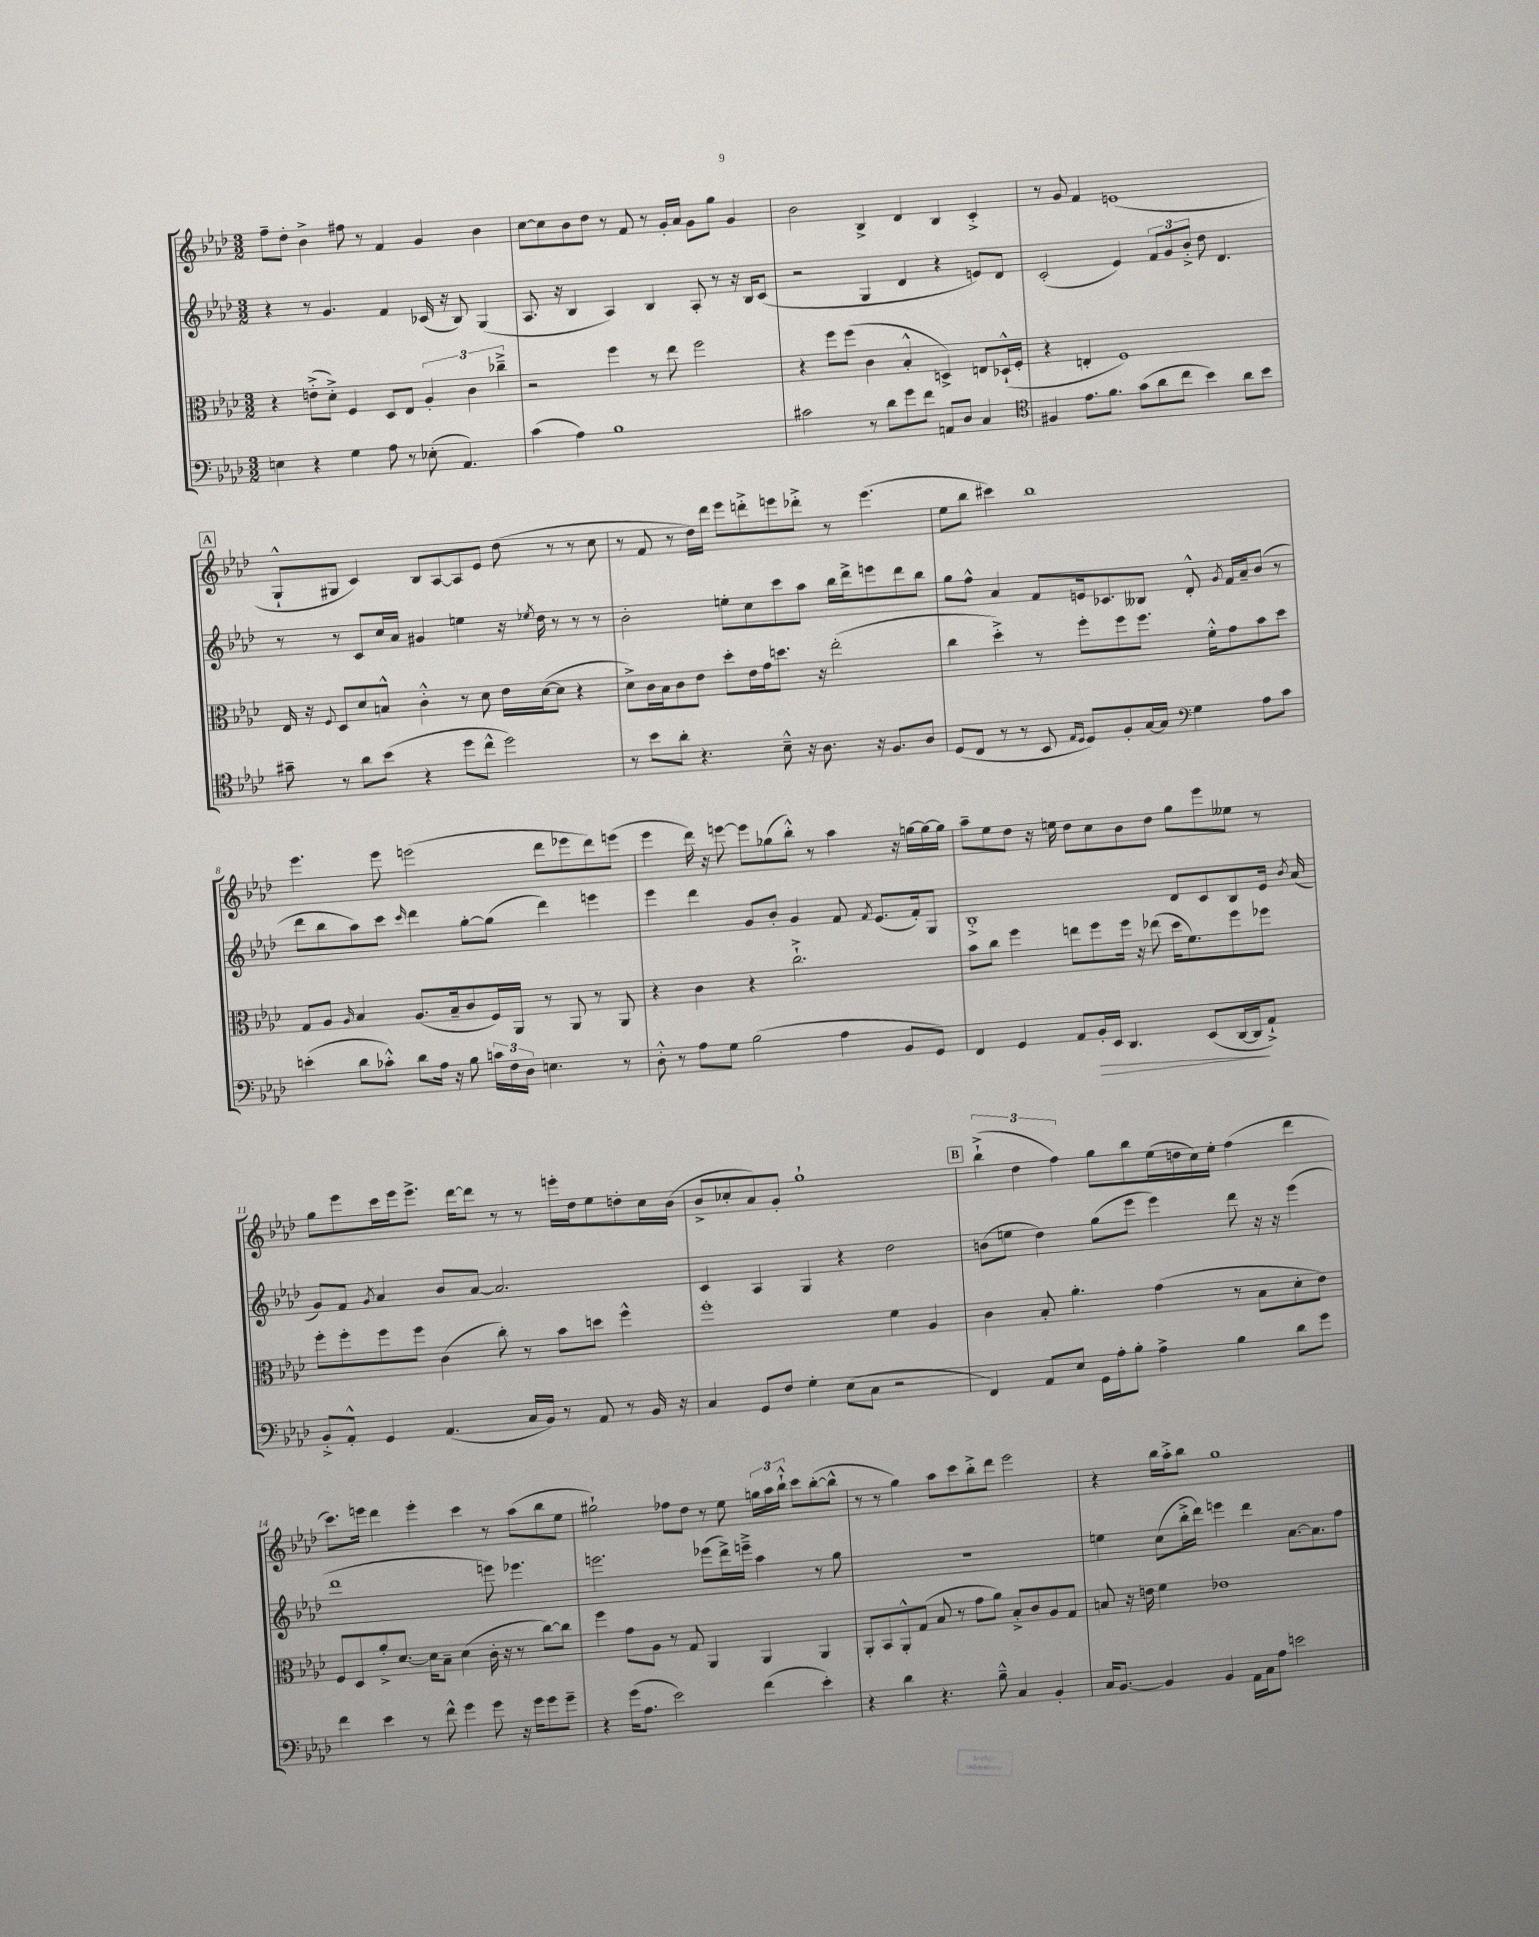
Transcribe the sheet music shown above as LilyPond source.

<<
\new StaffGroup <<
\new Staff = "s0" {
    \clef treble \key aes \major \numericTimeSignature \time 3/2
    \autoBeamOff f''8[-- des''8]-. bes'4-> fis''8 r8 f'4 g'4 bes'4 |
    c''8[~ c''8 bes'8 des''8] r8 f'8 r8 g'16[-. aes'16] g'8[ g''8] g'4 |
    bes'2 bes4-> des'4 bes4 c'4-.-> |
    r8 g'8 f'4 e'1( |
    \mark \markup { \box "A" } g8[-!-^ gis8] c'4) bes8[ aes8~ aes8 ees'8] des''8( r8 r8 c''8 |
    r8 f'8 r8 des''16[) des'''16] ees'''8[ d'''8-.-> e'''8 des'''8]-.-> r8 e'''4.( |
    ees''8[ bes''8] cis'''4) bes''1 |
    ees'''4. ees'''8 e'''2( des'''8[ ees'''8 des'''8) e'''8]( |
    ees'''4 des'''16) r16 e'''8~ e'''8[ ges''8( bes''8]-.-^) r8 aes''4 r16 g''16[~ g''16~ g''16] |
    aes''8[-- ees''8 des''8] r16 e''16 des''8[ c''8 bes'8 des''8] g''8[ ees'''8 eeses''8] r8 |
    g''8[ ees'''8 c'''16 ees'''16 ees'''8.]-> des'''16[~ des'''8] r8 r8 e'''16[-. des''16 ees''8 d''8-. c''16 bes'16]( |
    bes'8[-> ces''8-. aes'8) g'8]-. g''1-! |
    \mark \markup { \box "B" } \tuplet 3/2 { bes''4-!->( des''4 f''4) } g''8[ bes''8 ees''16( d''16 c''16) ees''16]-. f''4( des'''4 |
    c'''8.[) e'''16] des'''4 e'''4-. c'''4 r8 aes''8[( bes''8 ees''8] |
    gis''2-!) fes''8[ des''8] r8 ees''8 \tuplet 3/2 { g''16[ aes''16 bes''16]-!-^ } c'''8[ bes''8~-.( bes''8]-^ |
    r8 r8 g''4) aes''8[ c'''8 bes''8-.-> des'''8] ees'''2 |
    r4 bes''16[ aes''16-.-> bes''8] g''1 \bar "|." |
}
\new Staff = "s1" {
    \clef treble \key aes \major \numericTimeSignature \time 3/2
    \autoBeamOff r4 r8 g'4. f'4 ces'16( r16 bes8) g4( |
    aes8. r16 bes4 aes4) bes4 aes8-. r8 r16 bes16[ c'8]( |
    r2 g4 des'4 r4 e'8[) des'8] |
    c'2-.( ees'4) \tuplet 3/2 { f'8[ g'8 bes'8]-.-> } des''8 des'4. |
    \mark \markup { \box "A" } r8 r8 c'8[ c''16 aes'16] gis'4 e''4 r16 \acciaccatura { ees''8 } des''16 r8 r8 r8 |
    bes'2-. e''8[-. c''8 c'''8 aes''8] bes''16[ des'''16-> e'''8 des'''8 bes''8] |
    g''8[ f''8]-^ aes'4 f'8[ e'16 ces'8. beses8] des'8-.-^ \acciaccatura { g'8 } f'16[ aes'16-- bes'8]( r8 |
    des'''8[ bes''8 aes''8) c'''8] \grace { c'''16 } des'''4 g''8[~-. g''8]( des'''4) e'''4 |
    ees'''4 des'''4 g'8[ bes'8]-. g'4 f'8 \acciaccatura { f'8 } ees'8.[( f'16-.) g8] |
    bes1-.-> des'8[ c'8 bes8 ees'16] \acciaccatura { bes'8 } aes'16( |
    g'8[) f'8] \acciaccatura { g'8 } aes'4 bes'8[ aes'8]~ aes'2. |
    c'4 aes4 g4 r4 des''2 |
    \mark \markup { \box "B" } b'8[( e''8] des''4) g''8[( ees'''8] ees'''4) des'''8 r16 r16 ees'''4( |
    des'''1 e'''8) ees'''4. |
    e'''2. ees'''8[( des'''16->) e'''16]---> aes''4 r8 g''8 |
    R1. |
    e''4 c''8[( bes''16-.-> des'''16]) e'''4 des'''4 aes'8.[~ aes'8. f''8] \bar "|." |
}
\new Staff = "s2" {
    \clef alto \key aes \major \numericTimeSignature \time 3/2
    \autoBeamOff r4 e'8[-.->( des'8]-.->) f4 des8[ ees8] \tuplet 3/2 { aes4-. c'4 ces''4---> } |
    r2 f''4 r8 ees''8 f''2 |
    r4 f''8[ f''8]( c'4 bes4-.-^ d4->) e8[ des16-!-^( f16]-. |
    r4 e4-. f1) |
    \mark \markup { \box "A" } ees16 r16 \appoggiatura { f8 } des8[ des'8 b8]-^ c'4-.-^ r8 des'8 ees'16[ des'16~( des'8] r4 |
    des'8[->) c'16 bes16 c'8 ees'8] des''8[-. ees'16 g'16 d''8.] r16 ees''2-.( |
    c''4 des''4-.->) r8 f''8[-. f''8 f''8.] f'16[-.-^ g'8 bes'8 des''8] |
    g8[ aes8] \grace { aes16 } bes4 aes8.[( bes16-- c'8 f16) aes,16] r8 aes,8 r8 aes,8 |
    r4 c'4 r4 c''2.-!-> |
    bes'8[ c''8] f''4 e''8[ f''8 f''16] r16 ees''8( des''16[ f'8.) f''8 fes''8] |
    f''8[-. f''8-. f''8 f''8] c'4( c''8-.) r8 bes'8[ d''8] f''4-^ |
    f''1-. f'4 aes4 |
    \mark \markup { \box "B" } c'4 bes8-. aes'4.-. g'4( r8 bes8[ des'8-. ees'8]) |
    f8[ des8 aes'8-.-> des'8.]~ des'16[ bes8]-- des'4( c'16-. r16 r8 c''8[~) c''8] |
    f''4 g'8[ aes8] r8 g8 aes,4 aes,4 aes,4 |
    aes,8[-. bes,8 aes,8-.-^ g8]( bes8 r8 g'8[ aes'8]) bes8[-.-> c'8 aes8 g8] |
    b8 r16 e'16 f'4 ees'1 \bar "|." |
}
\new Staff = "s3" {
    \clef bass \key aes \major \numericTimeSignature \time 3/2
    \autoBeamOff e4 r4 g4 aes8 r8 ees8-.( aes,4.) |
    c'4( aes4) bes1 |
    cis'2 r8 des'8[ g'8 f'8] a,8[ des8] c4 |
    \clef tenor fis4 ees'8.[ f'8.] g'8[( aes'8 c''8] bes'4) aes'8[ bes'8] |
    \mark \markup { \box "A" } gis'8-- r8 aes'8[ bes'8]( r4 des''8[ c''8]-^ des''2) |
    r8 bes'8[ aes'8]-. r4. bes8---^ r16 aes8. r16 f8.[ aes8] |
    des8[( c8] r8 r8 bes,8 \grace { ees16[ des16] } des8[) f8-. g16~ g16] \clef bass g4 aes8[ c'8] |
    e'4-.( des'8[ ces'8]-.-^) des'8[ aes16] r16 bes8 \tuplet 3/2 { c'16[ f16 des16] } e4. r8 |
    des8-.-^ r8 aes8[ g8] bes2( aes4 bes,8[ g,8]) |
    f,4 g,4 aes,8[ bes,16-.\> ees,16] des,4. ees,8[( des,16~ des,16\! aes,8]-!->) |
    bes,8[-.-> aes,8]-.-^ g,4 aes,4.( c16[ bes,16]) r8 aes,8 r8 bes,16 r16 |
    c4 g,8[ f8] g4-. ees8[( c8] r2 |
    \mark \markup { \box "B" } f,4) aes,8[ ees8] g,16[ aes16-. bes8]-. aes4-> bes4 des'8[ g'8] |
    f'4 ees'4 r8 f'8-^ g'4 g'8 r16 g'16[ g'8 g'8]-- |
    r4 g'16[( aes8.] ees'2) f'4( ees'4-.) |
    r4 des'4 r4. bes8---^ c4 bes,4-. |
    c16[ bes,8.]~ bes,4 bes,4 aes,16[ c16 aes8] e'2 \bar "|." |
}
>>
>>
